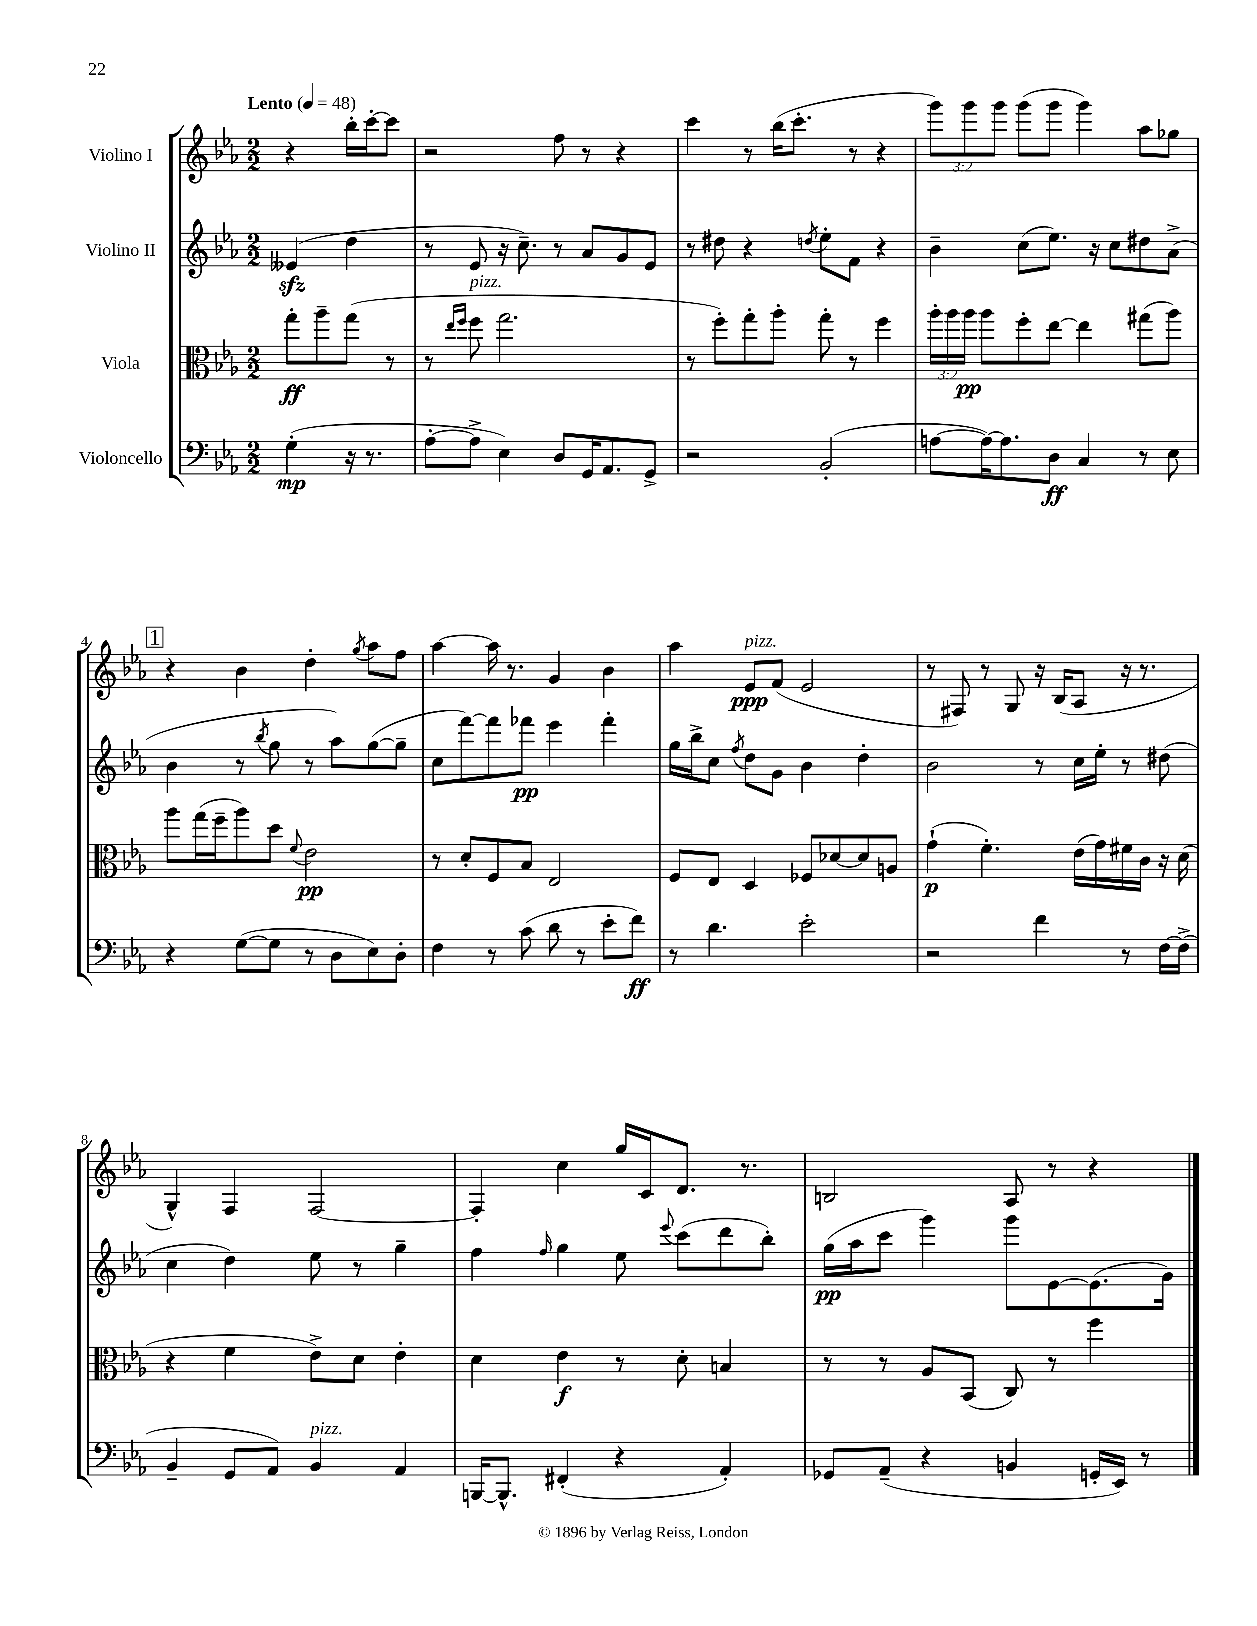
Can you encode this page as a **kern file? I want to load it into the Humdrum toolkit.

**kern	**kern	**kern	**kern
*staff4	*staff3	*staff2	*staff1
*clefF4	*clefC3	*clefG2	*clefG2
*k[b-e-a-]	*k[b-e-a-]	*k[b-e-a-]	*k[b-e-a-]
*M2/2	*M2/2	*M2/2	*M2/2
*MM48	*MM48	*MM48	*MM48
(4G'	8gg'	(4e--	4r
.	8aa-~	.	.
16r	(8gg	4dd	16bb-'
8.r	.	.	[16ccc'
.	8r	.	8ccc]
=	=	=	=
[8A-'	8r	8r	2r
.	16qqee-	.	.
.	16qqff	.	.
8A-^]	8ff	8e-	.
4E-)	2.gg	16r	.
.	.	8.cc~)	.
8D	.	8r	8ff
16GG	.	8a-	8r
8.AA-	.	.	.
.	.	8g	4r
8GG^	.	8e-	.
=	=	=	=
2r	8r	8r	4ccc
.	8ff')	8dd#	.
.	8gg'	4r	8r
.	8aa-'	.	(16bb-
.	.	.	8.ccc'
.	.	8qdd	.
(2BB-'	8gg'	8ee-'	.
.	8r	8f	8r
.	4ff	4r	4r
=	=	=	=
[8A	24aa-'	4b-~	12ggg)
.	24aa-	.	.
.	24aa-	.	12ggg
16A_)	8aa-	.	.
.	.	.	12ggg
8.A]	.	.	.
.	8ff'	(8cc	(8ggg
8D	[8ee-	8.ee-)	8ggg
4C	4ee-]	.	4ggg)
.	.	16r	.
.	.	8cc	.
8r	(8gg#	8dd#	8aa-
8E-	8aa-)	(8a-^	8gg-
=	=	=	=
4r	8aa-	4b-	4r
.	(16gg	.	.
.	16ff~	.	.
([8G	8aa-)	8r	4b-
.	.	8qbb-	.
8G]	8dd	8gg	.
.	8qqf	.	.
8r	2e-	8r	4dd'
8D	.	8aa-)	.
.	.	.	8qgg
8E-)	.	([8gg	8aa-
8D'	.	8gg~]	8ff
=	=	=	=
4F	8r	8cc	[4aa-
.	8d'	[8fff)	.
8r	8F	8fff]	16aa-]
.	.	.	8.r
(8c	8B-	8fff-	.
8d	2E-	4eee-	4g
8r	.	.	.
8e-'	.	4fff-'	4b-
8f)	.	.	.
=	=	=	=
8r	8F	16gg	4aa-
.	.	16bb-^	.
4.d	8E-	8cc	.
.	.	8qff	.
.	4D	8dd	8e-
.	.	8g	(8f
2e-'	8F-	4b-	2e-
.	[8d-	.	.
.	8d-]	4dd'	.
.	8A	.	.
=	=	=	=
2r	(4g`	2b-	8r
.	.	.	8F#)
.	4.f')	.	8r
.	.	.	8G
4f	.	8r	16r
.	.	.	(16B-
.	(16e-	16cc	8A-
.	16g)	16ee-'	.
8r	16f#	8r	16r
.	16c	.	8.r
[16F	16r	(8dd#	.
(16F^]	(16d	.	.
=	=	=	=
4BB-~	4r	4cc	4G^^)
8GG	4f	4dd)	4F
8AA-)	.	.	.
4BB-	8e-^)	8ee-	[2F
.	8d	8r	.
4AA-	4e-'	4gg~	.
=	=	=	=
[16BBB	4d	4ff	4F']
8.BBB^^]	.	.	.
.	.	16qqff	.
(4FF#'	4e-	4gg	4cc
4r	8r	8ee-	16gg
.	.	.	16c
.	.	8qqeee-	.
.	8d'	(8ccc	8.d
4AA-')	4B	8ddd	.
.	.	.	8.r
.	.	8bb-')	.
=	=	=	=
8GG-	8r	(16gg	2B
.	.	16aa-	.
(8AA-~	8r	8ccc	.
4r	8A-	4ggg)	.
.	(8BB-	.	.
4BB	8C)	8ggg	8A-
.	8r	[8e-	8r
16GG'	4ff	(8.e-]	4r
16EE-)	.	.	.
8r	.	.	.
.	.	16g)	.
==	==	==	==
*-	*-	*-	*-
